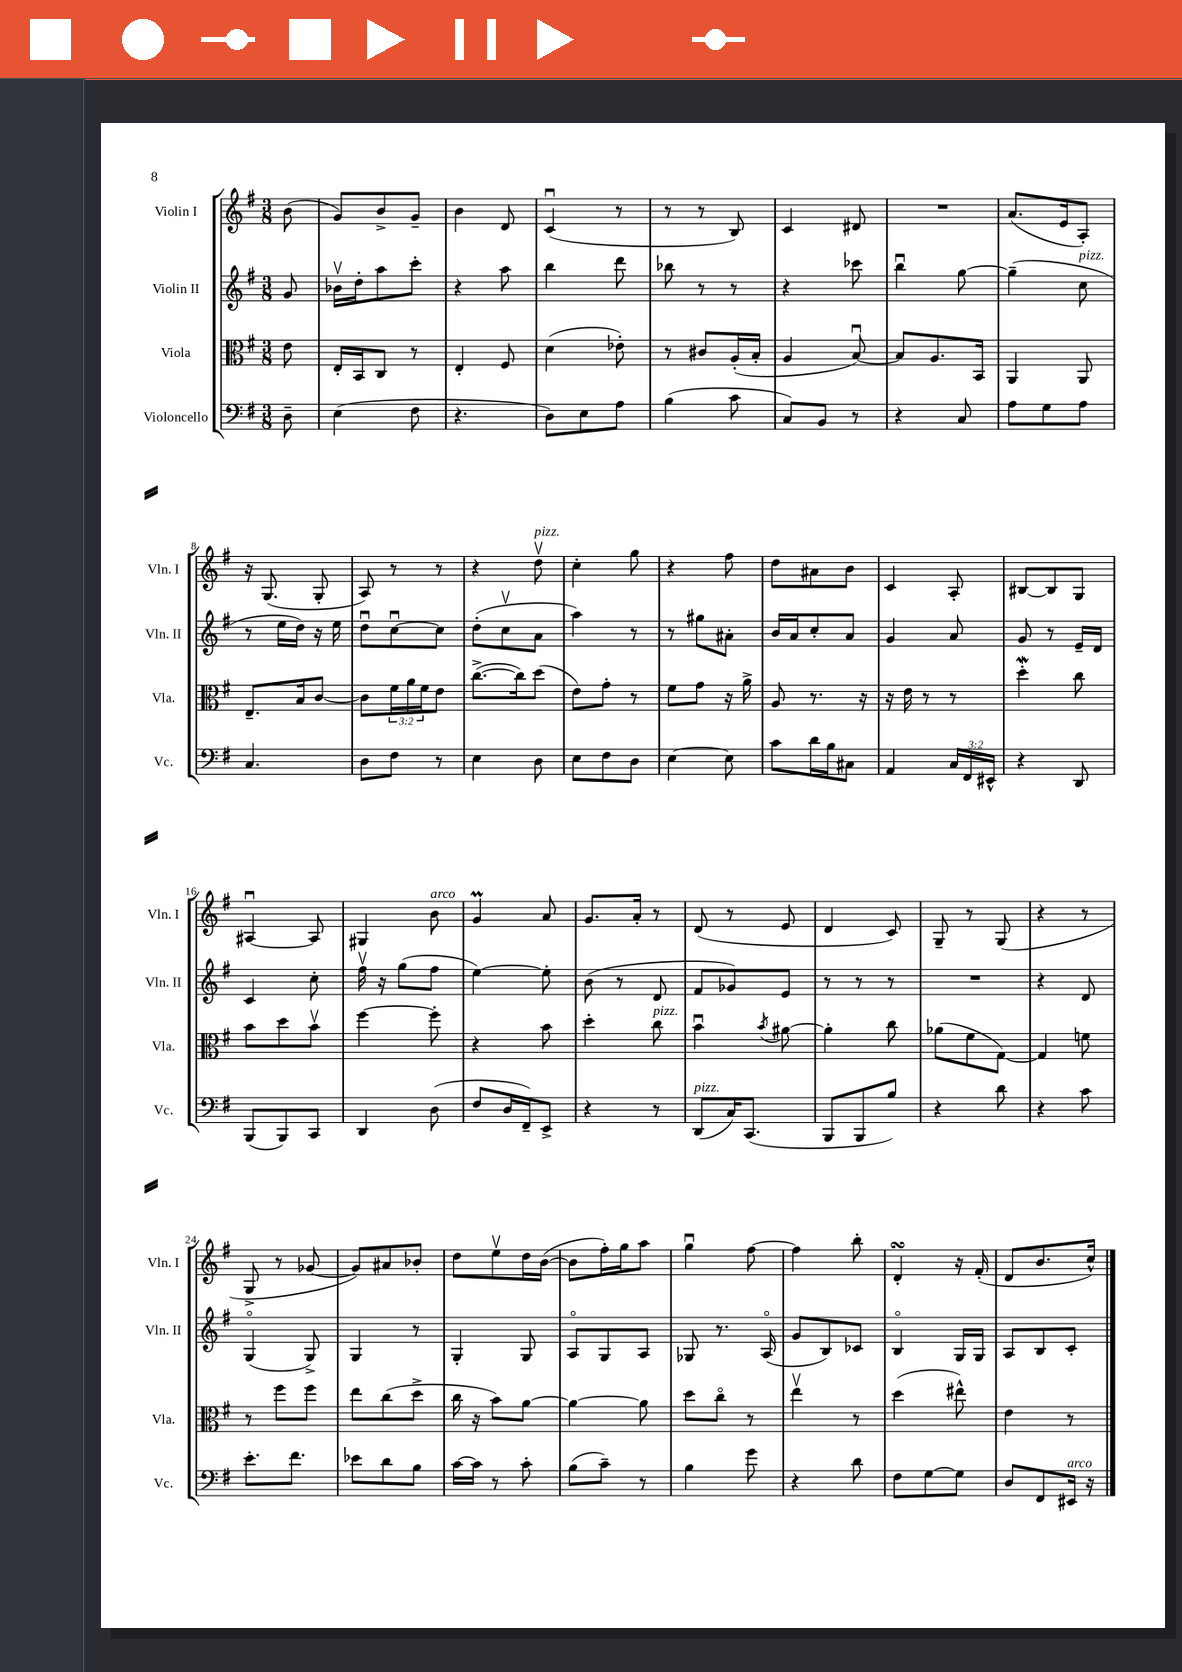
<<
\new StaffGroup <<
\new Staff = "s0" \with { instrumentName = "Violin I" shortInstrumentName = "Vln. I" } {
    \clef treble \key g \major \numericTimeSignature \time 3/8 \partial 8
    b'8( |
    g'8) b'8-> g'8-- |
    b'4 d'8 |
    c'4\downbow( r8 |
    r8 r8 b8) |
    c'4 dis'8 |
    R4. |
    a'8.( e'16 a8-.) |
    r16 g8.( g8-. |
    a8) r8 r8 |
    r4 d''8\upbow^\markup { \italic "pizz." } |
    c''4-. g''8 |
    r4 fis''8 |
    d''8 ais'8 b'8 |
    c'4 a8-. |
    bis8~ bis8 g8 |
    ais4~\downbow ais8 |
    gis4 b'8^\markup { \italic "arco" } |
    g'4\prall a'8 |
    g'8. a'16-. r8 |
    d'8( r8 e'8 |
    d'4 c'8) |
    g8-- r8 g8( |
    r4 r8 |
    g8-> r8 ges'8~ |
    ges'8) ais'8 bes'8-. |
    d''8 e''8\upbow d''16 b'16~( |
    b'8 fis''16-.) g''16 a''8 |
    g''4\downbow fis''8~ |
    fis''4 b''8-. |
    d'4-.\turn r16 fis'16-.( |
    d'8 b'8. c''16-^) \bar "|." |
}
\new Staff = "s1" \with { instrumentName = "Violin II" shortInstrumentName = "Vln. II" } {
    \clef treble \key g \major \numericTimeSignature \time 3/8 \partial 8
    g'8 |
    bes'16\upbow d''16-. a''8 c'''8-. |
    r4 a''8 |
    b''4 d'''8 |
    bes''8 r8 r8 |
    r4 ces'''8 |
    b''4\downbow g''8~ |
    g''4--( c''8^\markup { \italic "pizz." } |
    r8 e''16 d''16) r16 e''16 |
    d''8\downbow c''8~\downbow c''8 |
    d''8-.( c''8\upbow a'8 |
    a''4) r8 |
    r8 gis''8 ais'8-. |
    b'16 a'16 c''8-. a'8 |
    g'4 a'8 |
    g'8 r8 e'16-- d'16 |
    c'4 c''8-. |
    fis''16\upbow r16 g''8( fis''8 |
    e''4~) e''8-. |
    b'8( r8 d'8 |
    fis'8 ges'8) e'8 |
    r8 r8 r8 |
    R4. |
    r4 d'8 |
    g4\flageolet( g8->) |
    g4 r8 |
    g4-. g8 |
    a8\flageolet g8 a8 |
    ges8 r8. a16\flageolet( |
    g'8 b8) ces'8 |
    b4\flageolet g16 g16 |
    a8 b8 c'8-. \bar "|." |
}
\new Staff = "s2" \with { instrumentName = "Viola" shortInstrumentName = "Vla." } {
    \clef alto \key g \major \numericTimeSignature \time 3/8 \override Staff.TupletNumber.text = #tuplet-number::calc-fraction-text \partial 8
    e'8 |
    e16-. b,16 c8 r8 |
    e4-. fis8 |
    d'4( ees'8-.) |
    r8 cis'8 a16-.( b16-. |
    a4 b8~\downbow) |
    b8 a8. b,16 |
    a,4 a,8 |
    e8.-- b16 c'8~ |
    c'8 \tuplet 3/2 { fis'16 a'16 fis'16 } e'8 |
    c''8.~->( c''16) d''8( |
    e'8) g'8-. r8 |
    fis'8 g'8 r16 a'16-> |
    a8 r8. r16 |
    r16 e'16 r8 r8 |
    d''4-.\mordent c''8 |
    b'8 d''8 b'8\upbow |
    fis''4~ fis''8-. |
    r4 b'8 |
    d''4-. c''8^\markup { \italic "pizz." } |
    b'4\downbow \acciaccatura { b'8 } ais'8~ |
    ais'4-. c''8 |
    aes'8( fis'8 g8~) |
    g4 f'8 |
    r8 fis''8 fis''8 |
    e''8 c''8( d''8-> |
    c''16 r16 b'8) a'8~ |
    a'4~ a'8 |
    d''8 c''8\flageolet r8 |
    e''4\upbow r8 |
    d''4( eis''8-^) |
    e'4 r8 \bar "|." |
}
\new Staff = "s3" \with { instrumentName = "Violoncello" shortInstrumentName = "Vc." } {
    \clef bass \key g \major \numericTimeSignature \time 3/8 \override Staff.TupletNumber.text = #tuplet-number::calc-fraction-text \partial 8
    d8-- |
    e4( fis8 |
    r4. |
    d8) e8 a8 |
    b4( c'8 |
    c8) b,8 r8 |
    r4 c8 |
    a8 g8 a8 |
    c4. |
    d8 fis8 r8 |
    e4 d8 |
    e8 fis8 d8 |
    e4~ e8 |
    c'8 d'16 b16 cis8 |
    a,4 \tuplet 3/2 { c16 fis,16 eis,16-^ } |
    r4 d,8 |
    b,,8( b,,8) c,8 |
    d,4 d8( |
    fis8 d16 fis,16--) e,8-> |
    r4 r8 |
    d,8^\markup { \italic "pizz." }( c16) c,8.( |
    b,,8 b,,8 b8) |
    r4 d'8 |
    r4 c'8 |
    e'8.-. fis'8. |
    ees'8 d'8 b8 |
    c'16~ c'16 r8 c'8-. |
    b8( c'8--) r8 |
    b4 g'8 |
    r4 d'8 |
    fis8 g8~ g8 |
    d8 fis,8 eis,16^\markup { \italic "arco" } r16 \bar "|." |
}
>>
>>
